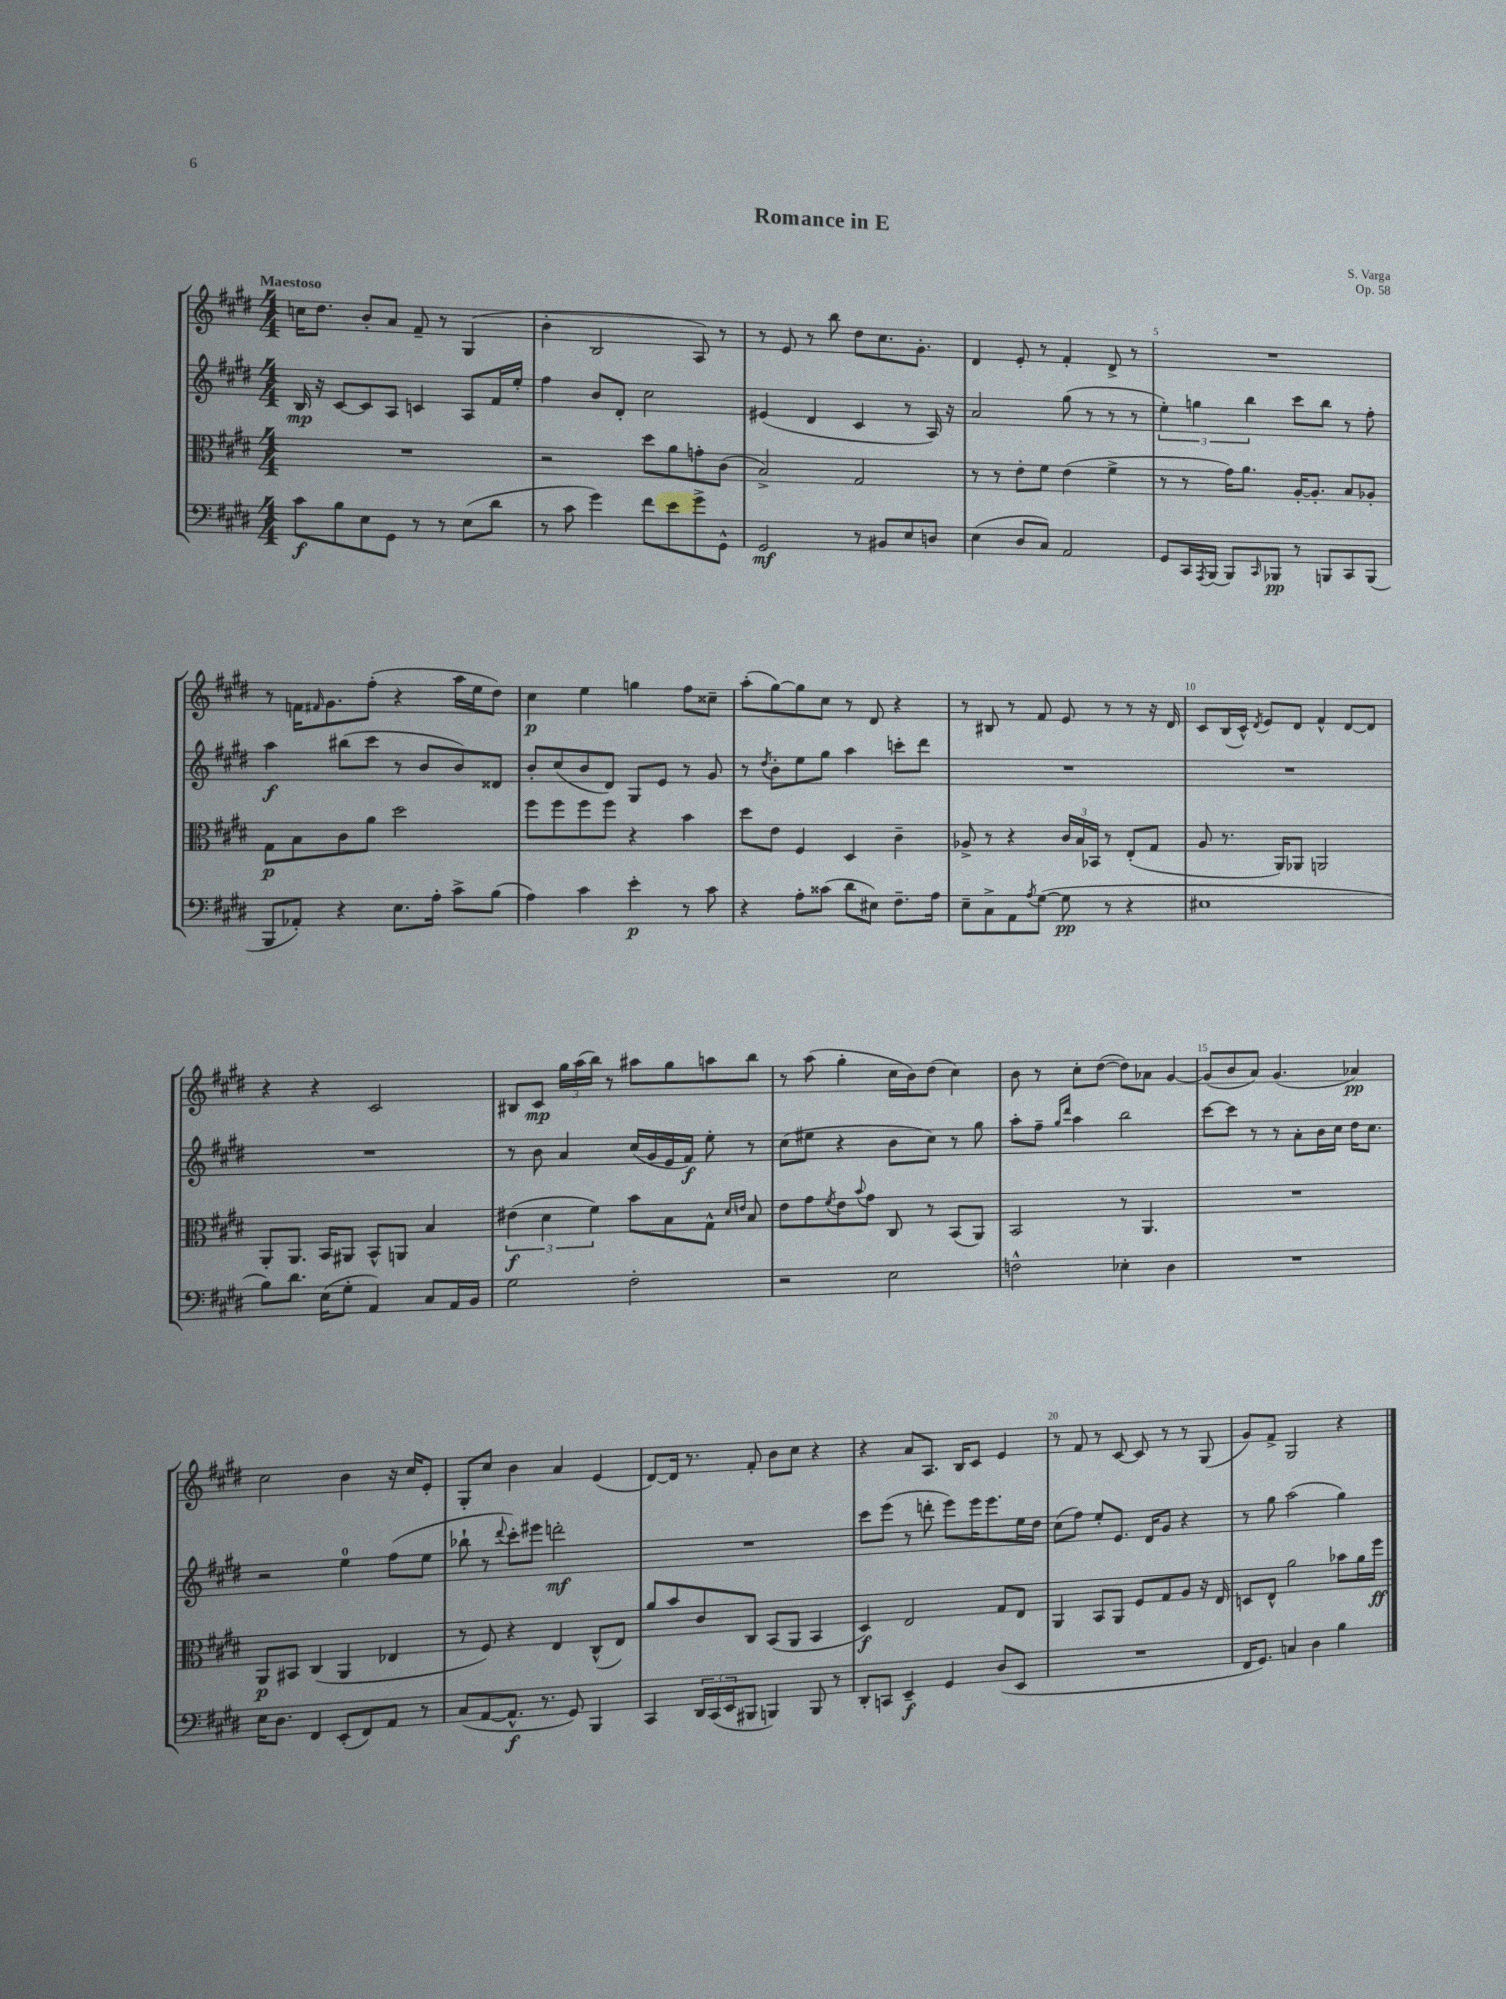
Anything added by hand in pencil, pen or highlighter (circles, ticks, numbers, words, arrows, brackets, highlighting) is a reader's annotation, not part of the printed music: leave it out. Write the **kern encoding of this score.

**kern	**kern	**kern	**kern
*staff4	*staff3	*staff2	*staff1
*clefF4	*clefC3	*clefG2	*clefG2
*k[f#c#g#d#]	*k[f#c#g#d#]	*k[f#c#g#d#]	*k[f#c#g#d#]
*M4/4	*M4/4	*M4/4	*M4/4
8c#	1r	16B	16cc
.	.	16r	8.dd#
8B	.	[8c#	.
8E	.	8c#]	8b'
8GG#	.	8A	8a
8r	.	4c	8f#~
8r	.	.	8r
(8E	.	8A	(4G#
8d#	.	16f#	.
.	.	16ee'	.
=	=	=	=
8r	2r	4ff#	4b'
8c#	.	.	.
4g#)	.	8b	2B
.	.	8d#'	.
8f#	8dd#	2cc#	.
8e	8a	.	.
8g#^	8g'	.	8A)
8GG#^^	(8c#	.	8r
=	=	=	=
2GG#	2B^)	(4e#	8r
.	.	.	8e
.	.	4d#	8r
.	.	.	8bb
8r	2G#	4c#	8dd#
8BB#	.	.	8.cc#
8E	.	8r	.
.	.	.	8.g#'
8D	.	16A)	.
.	.	16r	.
=	=	=	=
(4E	8r	2a	4d#
.	8r	.	.
8D#	8e'	.	8e'
8C#)	8f#	.	8r
2AA	(4e	(8gg#	4f#'
.	.	8r	.
.	4f#^	8r	8d#^
.	.	8r	8r
=	=	=	=
8GG#	8r	6ee')	1r
16CC#	8r	.	.
.	.	6gg	.
8qAAA	.	.	.
(16BBB	.	.	.
8BBB)	16g#)	.	.
.	8.a	.	.
.	.	6bb	.
16qqCC#	.	.	.
8BBB-	.	.	.
8r	[16A'	8ccc#	.
.	8.A']	.	.
8BBB	.	8bb	.
8CC#	8B	8r	.
(8BBB	8A-'	8ff#'	.
=	=	=	=
8BBB	8G#	4aa	8r
8AA-')	8B	.	16f
.	.	.	16qqf#
.	.	.	8.g#
4r	8c#	(8bb#	.
.	8a	8ccc#	(8ff#'
8.E	2dd#	8r	4r
.	.	8b	.
16A'	.	.	.
8c#^	.	8b)	16aa
.	.	.	16ee
(8B	.	8d##	8dd#)
=	=	=	=
4A)	8ff#	8b'	4cc#
.	8ff#	(8cc#	.
4c#	8ff#	8b	4ee
.	8ff#	8d#)	.
4e'	4r	8G#	4gg
.	.	8e	.
8r	4b	8r	8ff#
8c#	.	8g#	8cc##~
=	=	=	=
4r	8dd#	8r	(8aa'
.	.	8qdd#	.
.	8e	8b'	[8gg#)
8A'	4F#	8ee	8gg#]
(8c##	.	8gg#	8cc#
8d#	4D#	4aa	8r
8E#)	.	.	8d#
8.F#~	4c#~	8ccc'	4r
.	.	8ddd#	.
16A	.	.	.
=	=	=	=
8E~	8A-^	1r	8r
8C#^	8r	.	8B#
8AA	4r	.	8r
8qA	.	.	.
([8G#	.	.	8f#
8G#]	24c#	.	8e
.	24B	.	.
.	24BB-	.	.
8r	8r	.	8r
4r	(8E'	.	8r
.	8G#	.	16r
.	.	.	16d#
=	=	=	=
1E#	8A	1r	8c#
.	8.r	.	(16B
.	.	.	16c#^^)
.	.	.	8qd#
.	.	.	8e
.	16AA)	.	.
.	8AA-	.	8d#
.	2AA	.	4f#^^
.	.	.	[8d#
.	.	.	8d#]
=	=	=	=
8B)	8AA'	1r	4r
8.d#	8.AA	.	.
.	.	.	4r
(16E	16BB	.	.
8G#'	8AA#	.	.
4AA)	8BB^^	.	2c#
.	8AA	.	.
8C#	4B	.	.
16AA	.	.	.
16BB	.	.	.
=	=	=	=
2G#	(6e#	8r	8B#
.	.	8b	8c#
.	6d#	.	.
.	.	4a	24gg#
.	.	.	(24aa
.	6f#)	.	24bb)
.	.	.	8r
2F#'	8b	(16cc#	8aa#
.	.	16g#	.
.	8B	16e	8gg#
.	.	16f#)	.
.	8G#^^	8ee'	8aa
.	16qqd#	.	.
.	16qqe	.	.
.	8B	8r	8bb
=	=	=	=
2r	8e	(8cc#	8r
.	8g#	8ee#	(8aa
.	8qf#	.	.
.	8e	4r	4gg#'
.	8qqb	.	.
.	8g#	.	.
2E	8C#	8b	16cc#
.	.	.	16b)
.	8r	8cc#)	(8dd#
.	(8BB	8r	4cc#)
.	8AA)	8gg#	.
=	=	=	=
2F^^	2BB	8aa'	8b
.	.	8ff#~	8r
.	.	16qqgg#	.
.	.	16qqddd#	.
.	.	4aa	8cc#'
.	.	.	([8dd#
4E-'	8r	2bb	8dd#])
.	4.AA	.	8a-
4D#	.	.	[4g#
=	=	=	=
1r	1r	[8ccc#	(8g#]
.	.	8ccc#]	8b
.	.	8r	8a)
.	.	8r	(4.g#
.	.	8a'	.
.	.	16b	.
.	.	16cc#	.
.	.	16dd#	4a-)
.	.	8.cc#	.
=	=	=	=
16E	8AA	2r	2cc#
8.D#	.	.	.
.	8BB#	.	.
4FF#	(4C#	.	.
(8EE'	4AA	4ee	4b
8FF#)	.	.	.
8AA	4E-	(8ff#	16r
.	.	.	16cc#
8r	.	8ee	8e'
=	=	=	=
(8C#	8r	8bb-`	8G#'
[8AA	8F#)	8r	8cc#
.	.	8qqddd#	.
8.AA^^]	4r	8ccc#')	4b
.	.	8eee#	.
8.r	.	.	.
.	4E	2ddd'	4a
8GG#)	.	.	.
4BBB	(8C#^^	.	(4e
.	8E)	.	.
=	=	=	=
4CC#	8a	1r	[8d#)
.	8b	.	16d#]
.	.	.	8.r
24DD#	8c#	.	.
(24CC#	.	.	.
24EE	.	.	.
8BBB#	8C#	.	8f#'
4BBB)	(8BB	.	8b
.	8AA	.	8cc#
8BBB	4BB	.	4r
8r	.	.	.
=	=	=	=
8DD#'	4D#)	8ccc#	4r
8CC	.	(8eee	.
4EE~	2E	8r	8a
.	.	8ddd'	8.A
4GG#	.	8eee)	.
.	.	.	16B
.	.	16eee	8c#
.	.	8.eee	.
(8D#	8G#	.	4e
8EE	8E	16ee	.
.	.	16dd#	.
=	=	=	=
1r	4AA	(8cc#	8r
.	.	8ff#)	8f#
.	8BB	8ee'	8r
.	8AA	8.e	[8c#
.	8F#	.	8c#]
.	.	16d#	.
.	8G#	8g#	8r
.	8A	4r	8r
.	16r	.	(8G#
.	16E	.	.
=	=	=	=
16FF#	8D	8r	8g#)
8.GG#)	.	.	.
.	8E^^	8gg#	8f#^
4C	2a	(2aa	2G#
4D#	.	.	.
4B	8b-	4gg#)	4r
.	16a	.	.
.	16ff#	.	.
==	==	==	==
*-	*-	*-	*-
